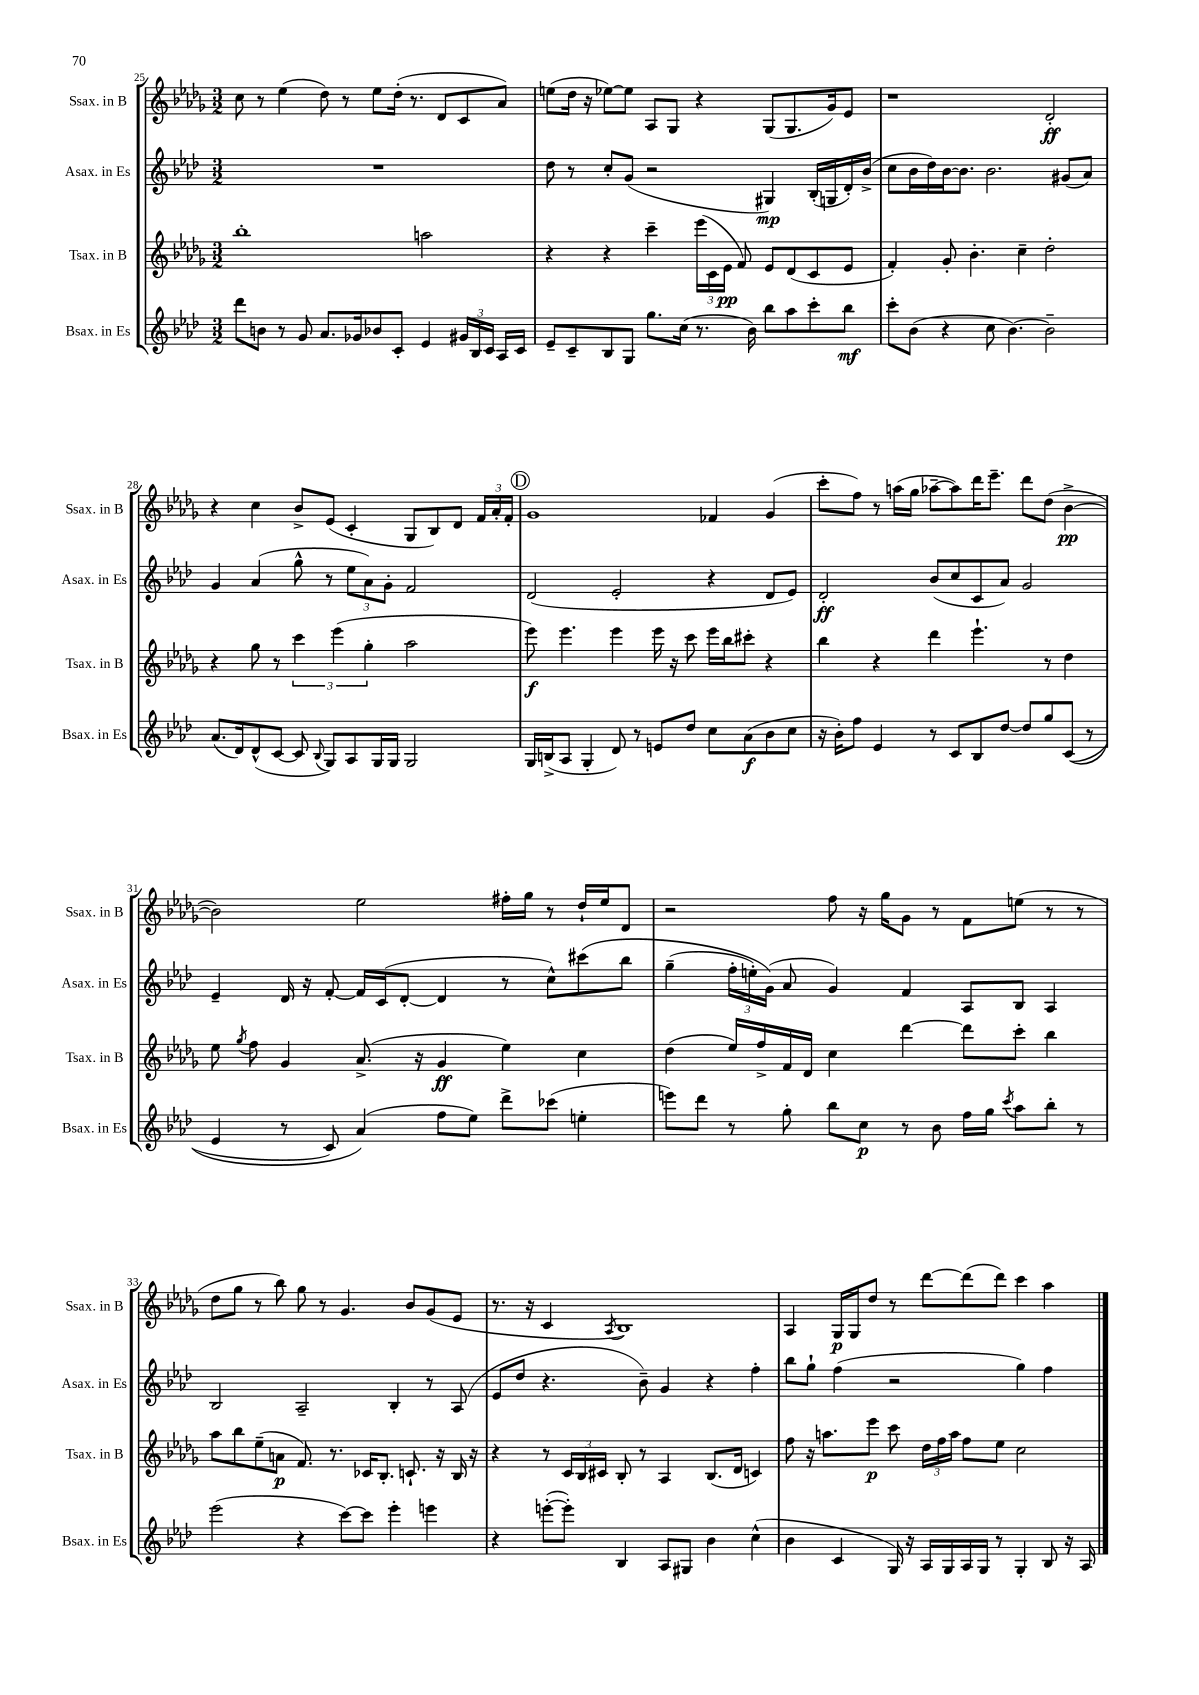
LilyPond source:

<<
\new StaffGroup <<
\new Staff = "s0" \with { instrumentName = "Ssax. in B" shortInstrumentName = "Ssax. in B" } {
    \clef treble \key des \major \numericTimeSignature \time 3/2
    \autoBeamOff c''8 r8 ees''4( des''8) r8 ees''8[ des''16]-.( r8. des'8[ c'8 aes'8]) |
    e''8[( des''16] r16 ees''8[~) ees''8] aes8[ ges8] r4 ges8[( ges8. ges'16) ees'8] |
    r1 des'2-.\ff |
    r4 c''4 bes'8[-> ees'8]( c'4-. ges8[ bes8) des'8] \tuplet 3/2 { f'16[ aes'16-. f'16]-. } |
    \mark \markup { \circle "D" } ges'1 fes'4 ges'4( |
    c'''8[-. f''8]) r8 a''16[( ges''16] aes''8[~-- aes''8) des'''16 ees'''8.]-- des'''8[ des''8]( bes'4~->\pp |
    bes'2) ees''2 fis''16[-. ges''16] r8 des''16[-! ees''16 des'8] |
    r2 f''8 r16 ges''16[ ges'8] r8 f'8[ e''8]( r8 r8 |
    des''8[ ges''8] r8 bes''8) ges''8 r8 ges'4. bes'8[ ges'8( ees'8] |
    r8. r16 c'4 \acciaccatura { aes8 } bes1) |
    aes4 ges16[\p ges16 des''8] r8 des'''8[~ des'''8( des'''8]) c'''4 aes''4 \bar "|." |
}
\new Staff = "s1" \with { instrumentName = "Asax. in Es" shortInstrumentName = "Asax. in Es" } {
    \clef treble \key aes \major \numericTimeSignature \time 3/2
    \autoBeamOff R1. |
    des''8 r8 c''8[-. g'8]( r2 gis4\mp) bes16[-.( g16 des'16-.) bes'16]->( |
    c''8[ bes'16 des''16) bes'16~ bes'8.] bes'2. gis'8[( aes'8]) |
    g'4 aes'4( g''8-^ r8 \tuplet 3/2 { ees''8[ aes'8) g'8]-. } f'2 |
    \mark \markup { \circle "D" } des'2( ees'2-. r4 des'8[ ees'8]) |
    des'2-.\ff bes'8[( c''8 c'8 aes'8]) g'2 |
    ees'4-- des'16 r16 f'8~-. f'16[ c'16( des'8]~-. des'4 r8 c''8[-^) cis'''8\( bes''8] |
    g''4--( \tuplet 3/2 { f''16[-. e''16-.) g'16](\) } aes'8 g'4) f'4 aes8[ bes8] aes4 |
    bes2 aes2-- bes4-. r8 aes8( |
    ees'8[ des''8] r4. bes'8--) g'4 r4 f''4-. |
    bes''8[ g''8]-! f''4( r2 g''4) f''4 \bar "|." |
}
\new Staff = "s2" \with { instrumentName = "Tsax. in B" shortInstrumentName = "Tsax. in B" } {
    \clef treble \key des \major \numericTimeSignature \time 3/2
    \autoBeamOff bes''1-. a''2 |
    r4 r4 c'''4-- \tuplet 3/2 { ees'''16[( c'16 ees'16]\pp } f'8) ees'8[ des'8( c'8 ees'8] |
    f'4-.) ges'8-. bes'4.-. c''4-- des''2-. |
    r4 ges''8 r8 \tuplet 3/2 { c'''4 ees'''4( ges''4-. } aes''2 |
    \mark \markup { \circle "D" } ees'''8\f) ees'''4. ees'''4 ees'''16 r16 c'''8 ees'''16[ bes''16 cis'''8]-. r4 |
    bes''4 r4 des'''4 ees'''4.-! r8 des''4 |
    ees''8 \acciaccatura { ges''8 } f''8 ges'4 aes'8.->( r16 ges'4\ff ees''4) c''4 |
    des''4( ees''16[) f''16-> f'16 des'16] c''4 des'''4~ des'''8[ c'''8]-. bes''4 |
    aes''8[ bes''8 ees''8--( a'8]\p f'8.) r8. ces'16[ bes8.]-. c'8.-! r16 bes16 r16 |
    r4 r8 \tuplet 3/2 { c'16[ bes16 cis'16] } bes8-. r8 aes4 bes8.[( des'16] c'4) |
    f''8 r16 a''8.[ ees'''8]\p c'''8 \tuplet 3/2 { des''16[ f''16 a''16] } f''8[ ees''8] c''2 \bar "|." |
}
\new Staff = "s3" \with { instrumentName = "Bsax. in Es" shortInstrumentName = "Bsax. in Es" } {
    \clef treble \key aes \major \numericTimeSignature \time 3/2
    \autoBeamOff des'''8[ b'8] r8 g'8 aes'8.[ ges'16 bes'8 c'8]-. ees'4 \tuplet 3/2 { gis'16[ bes16 c'16] } aes16[ c'16] |
    ees'8[-- c'8-- bes8 g8] g''8.[ c''16]( r8. bes'16) bes''8[ aes''8 c'''8-. bes''8]\mf |
    c'''8[-. bes'8]( r4 c''8 bes'4.~) bes'2-- |
    aes'8.[( des'16) des'8-^( c'8]~ c'8 \appoggiatura { bes8 } g8[) aes8 g16 g16] g2 |
    \mark \markup { \circle "D" } g16[ b16->( aes8] g4-. des'8) r8 e'8[ des''8] c''8[ aes'8\f( bes'8 c''8] |
    r16 bes'16[-.) f''8] ees'4 r8 c'8[ bes8 des''8]~ des''8[ g''8 c'8](\( r8 |
    ees'4 r8 c'8) aes'4(\) f''8[ ees''8]) des'''8[-> ces'''8]( e''4-. |
    e'''8[) des'''8] r8 g''8-. bes''8[ c''8]\p r8 bes'8 f''16[ g''16] \acciaccatura { c'''8 } aes''8[ bes''8]-. r8 |
    ees'''2( r4 c'''8[~) c'''8] ees'''4-. e'''4 |
    r4 e'''8[~-.( e'''8]-.) bes4 aes8[ gis8] bes'4 c''4-^( |
    bes'4 c'4 g16) r16 aes16[ g16 aes16 g16] r8 g4-. bes8 r16 aes16 \bar "|." |
}
>>
>>
\layout { \context { \Score currentBarNumber = #25 } }
